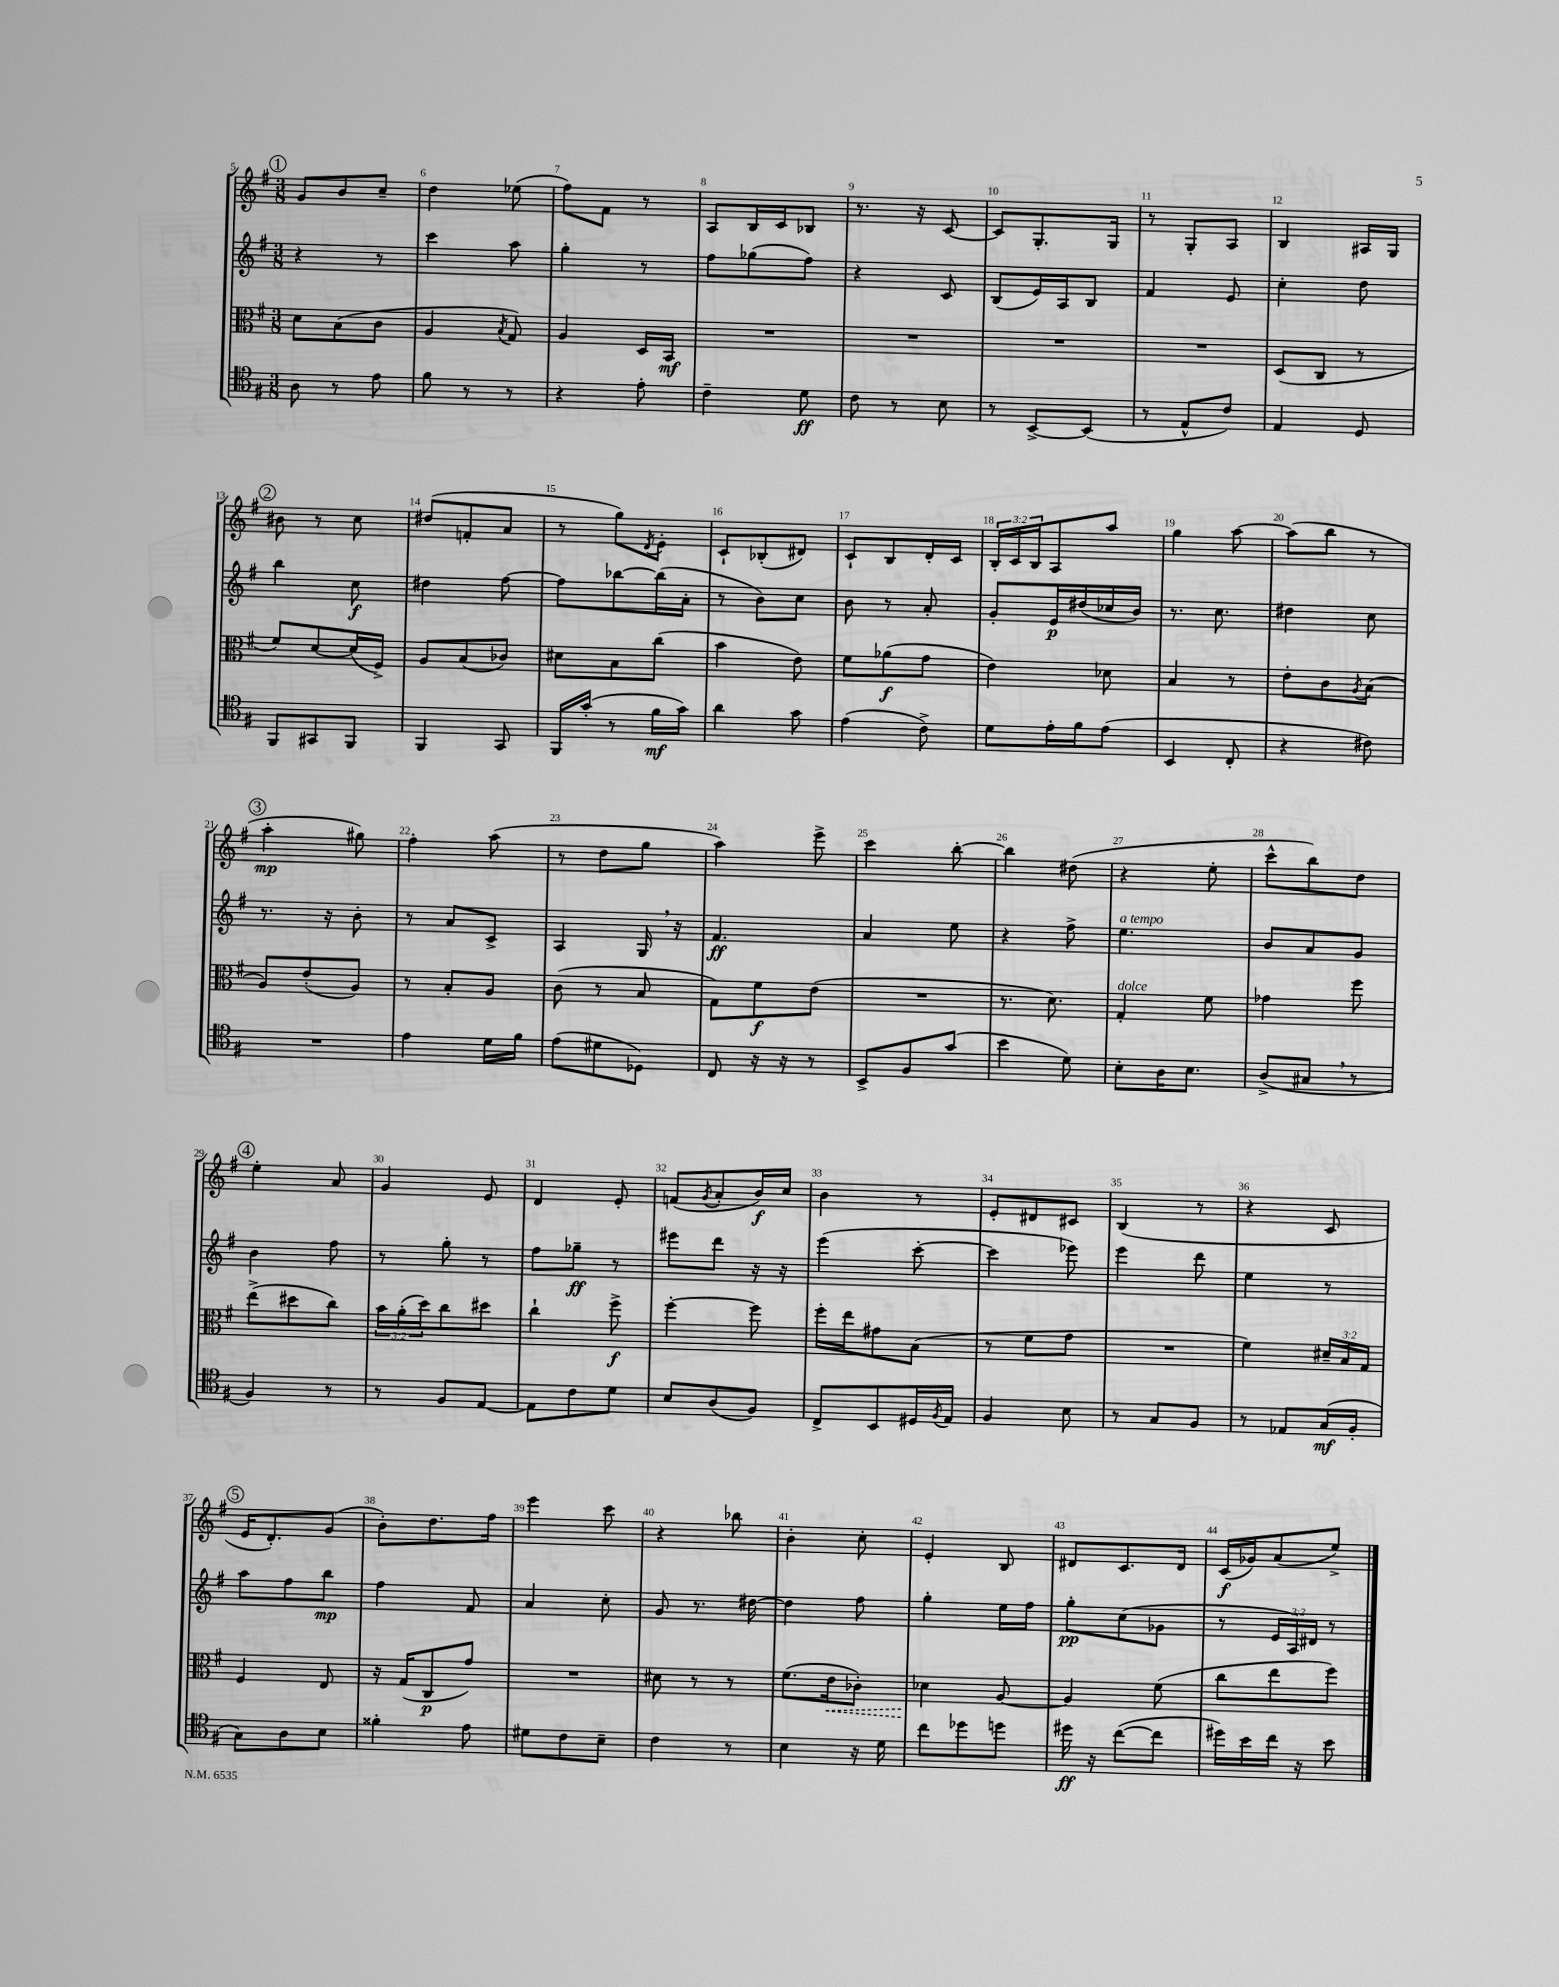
<<
\new StaffGroup <<
\new Staff = "s0" {
    \clef treble \key g \major \numericTimeSignature \time 3/8 \override Staff.TupletNumber.text = #tuplet-number::calc-fraction-text
    \mark \markup { \circle "1" } g'8 b'8 c''8-- |
    d''4 ees''8( |
    fis''8) fis'8 r8 |
    a8 b16 c'16 bes8 |
    r8. r16 c'8~ |
    c'8 g8.-. g16 |
    r8 g8-. a8 |
    b4 ais16 g16 |
    \mark \markup { \circle "2" } bis'8 r8 c''8 |
    dis''8( f'8-. a'8 |
    r8 g''8) \acciaccatura { d'8 } e'8-. |
    c'8-! bes8-.( dis'8) |
    c'8-! b8 d'16-. c'16 |
    \tuplet 3/2 { b16-. c'16 b16 } a8 a''8 |
    g''4 a''8~ |
    a''8( b''8 r8 |
    \mark \markup { \circle "3" } a''4-.\mp gis''8) |
    fis''4-. a''8( |
    r8 d''8 g''8 |
    a''4) e'''8-> |
    c'''4 b''8~-. |
    b''4 dis''8( |
    r4 e''8-. |
    c'''8-^ b''8) d''8 |
    \mark \markup { \circle "4" } e''4-. a'8 |
    g'4 e'8 |
    d'4 e'8-. |
    f'8( \acciaccatura { g'8 } a'8-. b'16\f) c''16 |
    b'4 r8 |
    e'8-. dis'8 cis'8 |
    b4( r8 |
    r4 c'8 |
    \mark \markup { \circle "5" } e'16 d'8.-.) g'8( |
    b'8-.) d''8. fis''16 |
    e'''4 c'''8 |
    r4 bes''8 |
    b'4-. c''8-. |
    e'4-. b8 |
    dis'8 c'8. dis'16 |
    c'16\f( ges'16) a'8( e''8->) \bar "|." |
}
\new Staff = "s1" {
    \clef treble \key g \major \numericTimeSignature \time 3/8 \override Staff.TupletNumber.text = #tuplet-number::calc-fraction-text
    \mark \markup { \circle "1" } r4 r8 |
    c'''4 a''8 |
    g''4-. r8 |
    fis''8 ges''8( fis''8) |
    r4 c'8 |
    b8( e'16) a16 b8 |
    fis'4 e'8 |
    c''4-. d''8 |
    \mark \markup { \circle "2" } b''4 c''8\f |
    dis''4 fis''8~ |
    fis''8 bes''8~ bes''16( a'16-. |
    r8 b'8) c''8 |
    b'8 r8 a'8-. |
    g'8-. e'16\p dis''16( ces''16 b'16) |
    r8. c''8. |
    dis''4 c''8 |
    \mark \markup { \circle "3" } r8. r16 b'8-. |
    r8 a'8 c'8-> |
    a4 g16 \breathe r16 |
    fis'4.\ff |
    a'4 e''8 |
    r4 fis''8-> |
    e''4.^\markup { \italic "a tempo" } |
    b'8 a'8 g'8 |
    \mark \markup { \circle "4" } b'4 fis''8 |
    r8 g''8-. r8 |
    fis''8 ges''8--\ff r8 |
    eis'''8 d'''8 r16 r16 |
    e'''4( c'''8~-. |
    c'''4 ees'''8) |
    e'''4 d'''8 |
    e''4 r8 |
    \mark \markup { \circle "5" } a''8 fis''8 b''8\mp |
    fis''4 fis'8 |
    a'4 c''8-. |
    g'8 r8. dis''16~ |
    dis''4 fis''8 |
    g''4-. e''16 fis''16 |
    g''8-.\pp c''8( ges'8 |
    r8 \tuplet 3/2 { e'16 a16) dis'16 } r8 \bar "|." |
}
\new Staff = "s2" {
    \clef alto \key g \major \numericTimeSignature \time 3/8 \override Staff.TupletNumber.text = #tuplet-number::calc-fraction-text
    \mark \markup { \circle "1" } d'8 b8( c'8 |
    a4 \acciaccatura { b8 } g8) |
    a4 d16 b,16\mf |
    R4. |
    R4. |
    R4. |
    R4. |
    d8( c8 r8 |
    \mark \markup { \circle "2" } fis'8) d'8~ d'16( fis16->) |
    a8 b8( ces'8) |
    dis'8 b8 c''8( |
    b'4 e'8) |
    fis'8 aes'8\f( g'8 |
    e'4) des'8 |
    b4 r8 |
    e'8-. c'8 \acciaccatura { a8 } b8( |
    \mark \markup { \circle "3" } a8) e'8-.( a8) |
    r8 b8-. a8 |
    c'8( r8 b8 |
    g8) fis'8\f e'8( |
    R4. |
    r8. d'8.) |
    g4-.^\markup { \italic "dolce" } fis'8 |
    ges'4 fis''8 |
    \mark \markup { \circle "4" } e''8->( dis''8 c''8) |
    \tuplet 3/2 { b'16 a'16-.( d''16) } c''8 dis''8 |
    c''4-! fis''8->\f |
    fis''4~-. fis''8 |
    fis''16-. e''16 gis'8 b8( |
    r8 fis'8 g'8 |
    R4. |
    fis'4) \tuplet 3/2 { dis'16-- b16 g16 } |
    \mark \markup { \circle "5" } fis4 e8 |
    r16 g16( c8\p g'8) |
    R4. |
    dis'8 r8 r8 |
    fis'8.( \once \override Hairpin.style = #'dashed-line e'16\< ces'8-.) |
    des'4\! a8~ |
    a4 fis'8( |
    c''8 e''8 fis''8) \bar "|." |
}
\new Staff = "s3" {
    \clef tenor \key g \major \numericTimeSignature \time 3/8
    \mark \markup { \circle "1" } a8 r8 e'8 |
    fis'8 r8 r8 |
    r4 e'8-. |
    c'4-- d'8\ff |
    c'8 r8 b8 |
    r8 b,8~-> b,8( |
    r8 e8-^ c'8) |
    e4 d8 |
    \mark \markup { \circle "2" } fis,8 gis,8 fis,8 |
    fis,4 g,8 |
    fis,16 g'16-.( r8 fis'16\mf g'16) |
    a'4 g'8 |
    e'4( c'8->) |
    d'8 e'16-. fis'16 e'8( |
    b,4 c8-. |
    r4 cis'8) |
    \mark \markup { \circle "3" } R4. |
    e'4 d'16 fis'16 |
    e'8( dis'8 des8) |
    c8 r16 r16 r8 |
    b,8-> fis8 g'8( |
    b'4 d'8) |
    b8-. a16 b8. |
    a8->( gis8 \breathe r8 |
    \mark \markup { \circle "4" } fis4) r8 |
    r8 fis8 e8~ |
    e8 c'8 d'8 |
    b8 a8( fis8) |
    c8-> b,8 dis16 \acciaccatura { fis8 } e16 |
    fis4 b8 |
    r8 g8 fis8 |
    r8 ees8 g16\mf( fis16-. |
    \mark \markup { \circle "5" } g8) a8 b8 |
    fisis'4-. e'8 |
    dis'8 c'8 b8-- |
    c'4 r8 |
    b4 r16 d'16 |
    c''8 des''8 d''8 |
    dis''16\ff r16 c''8~( c''8 |
    dis''16) b'16 c''16 r16 b'8 \bar "|." |
}
>>
>>
\layout { \context { \Score currentBarNumber = #5 \override BarNumber.break-visibility = ##(#f #t #t) barNumberVisibility = #all-bar-numbers-visible } }
